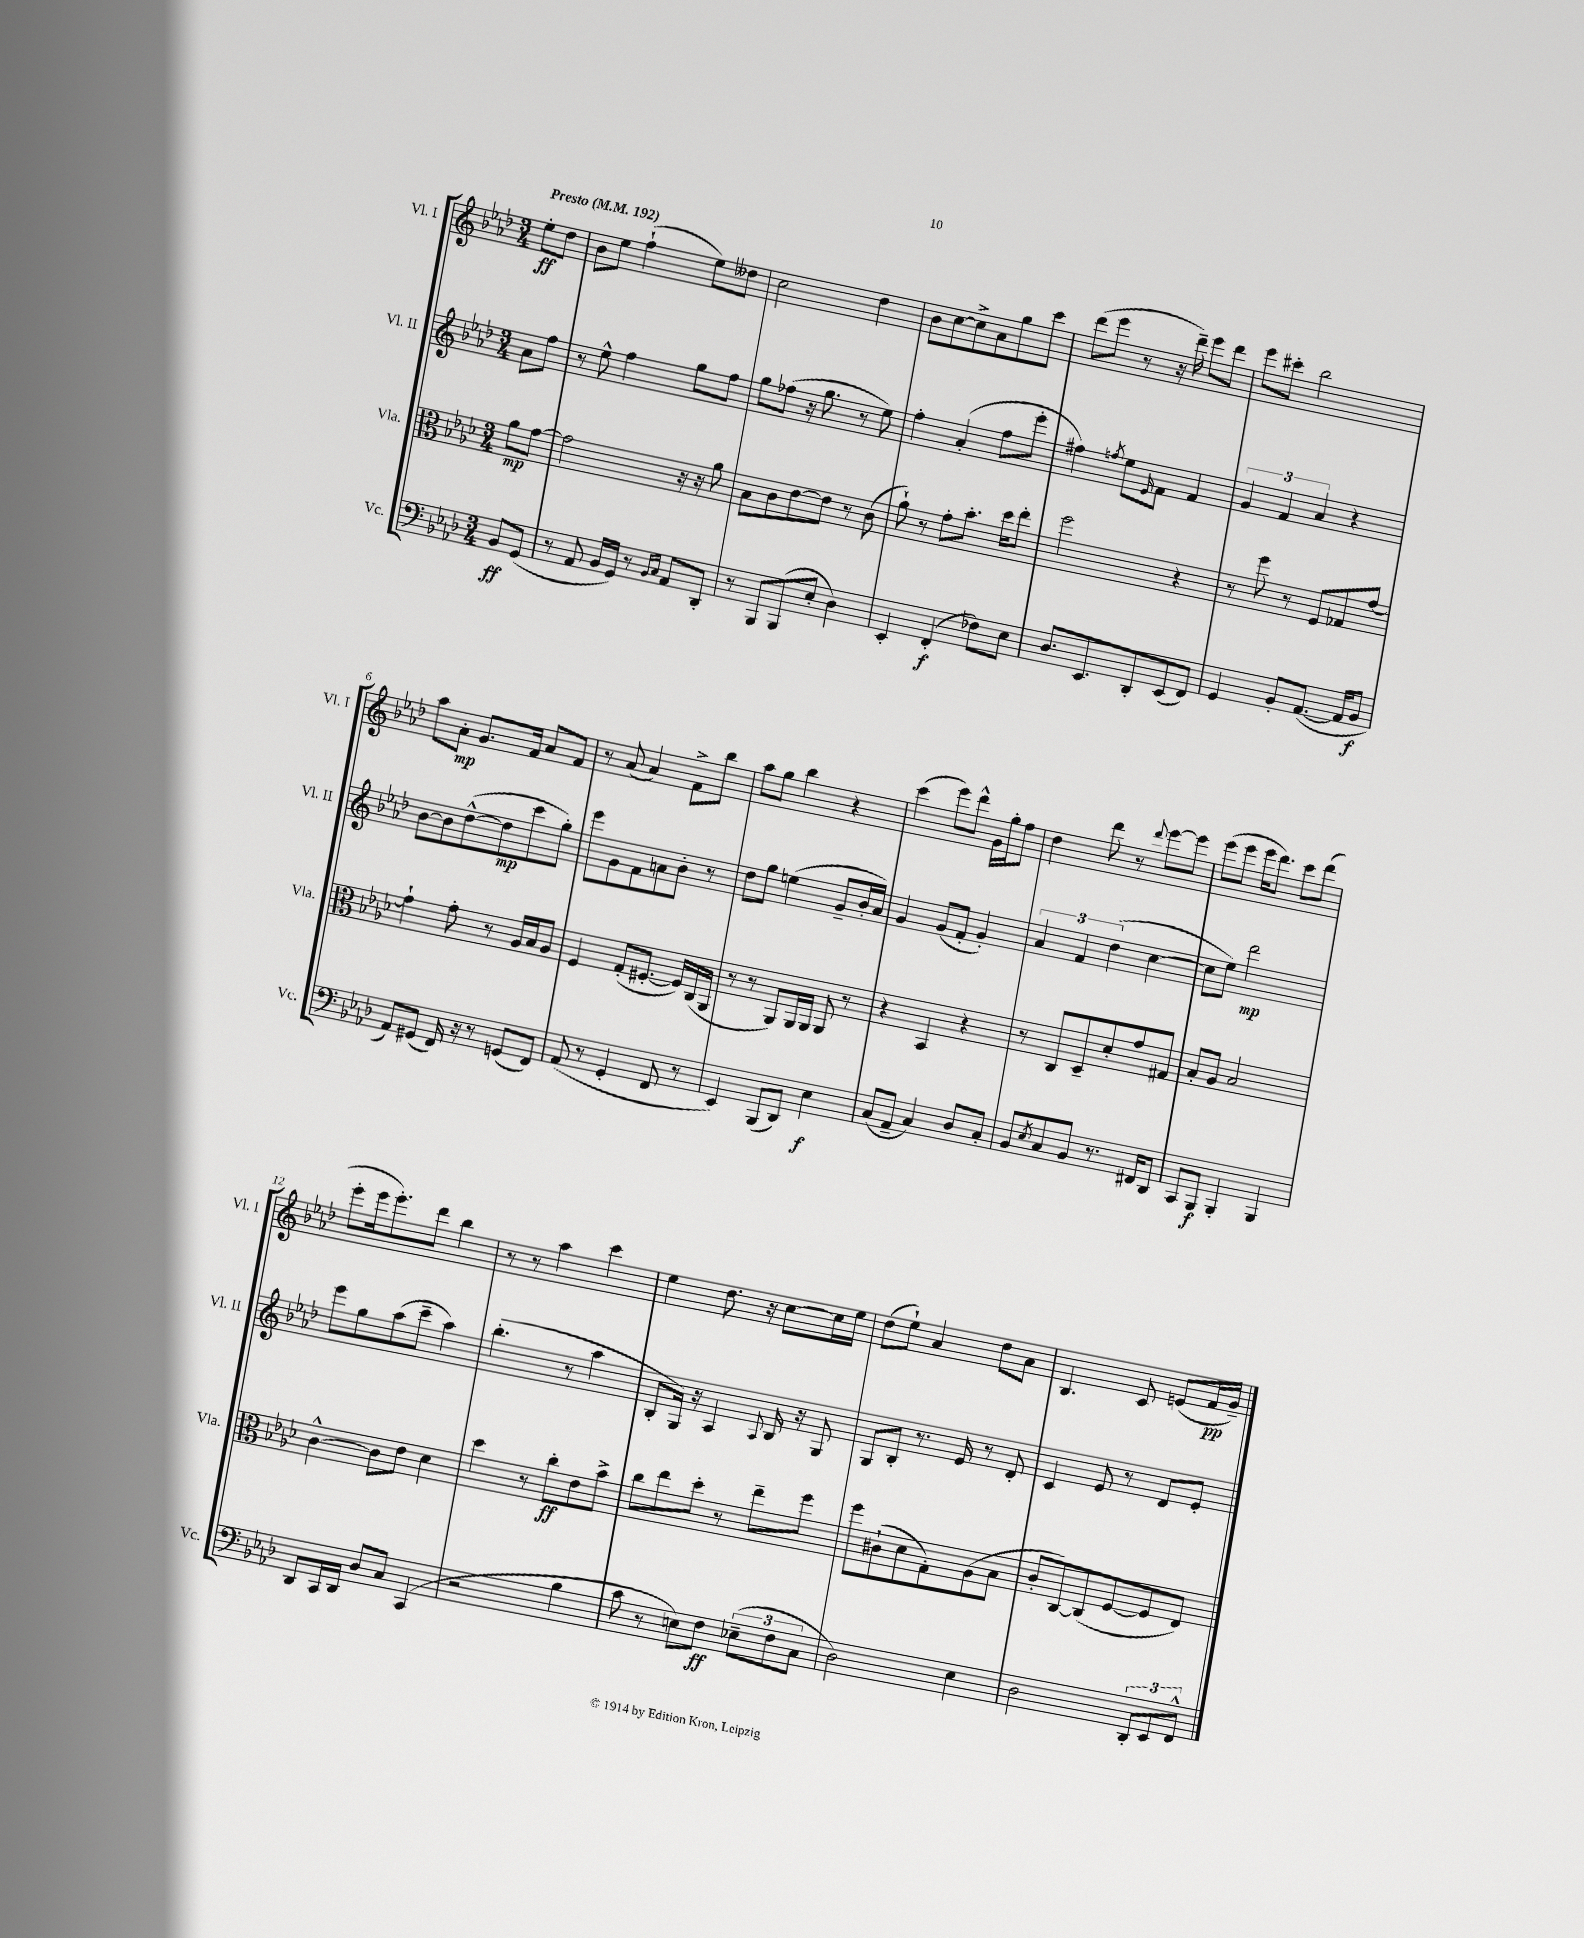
<<
\new StaffGroup <<
\new Staff = "s0" \with { instrumentName = "Vl. I" shortInstrumentName = "Vl. I" } {
    \clef treble \key aes \major \numericTimeSignature \time 3/4 \partial 4 \tempo "Presto" 4 = 192
    ees''8-.\ff des''8 |
    bes'8 ees''8 f''4-!( ees''8) deses''8 |
    c''2 des''4 |
    bes'8 c''8~ c''8-> aes'8 g''8 c'''8 |
    des'''8( ees'''8 r8 r16 des'''16--) ees'''8 des'''8 |
    ees'''8 cis'''8-. bes''2 |
    aes''8 aes'8-.\mp g'8. f'16 aes'8 f'8 |
    r8 aes'8( aes'4) f'8-> bes''8 |
    aes''8 g''8 bes''4 r4 |
    c'''4( ees'''8) des'''8-^ g'16 g''16-. f''8 |
    des''4 des'''8 r8 \appoggiatura { des'''8 } ees'''8~ ees'''8 |
    ees'''8( ees'''8 ees'''16 des'''8.) c'''8 des'''8( |
    ees'''8-. ees'''16 ees'''8.-.) des'''8 bes''4 |
    r8 r8 aes''4 c'''4 |
    ees''4 des''8. r16 c''8~ c''16 ees''16 |
    des''8( ees''8-!) aes'4 des''8 aes'8 |
    bes4. c'8 e'8( f'16\pp g'16--) \bar "|." |
}
\new Staff = "s1" \with { instrumentName = "Vl. II" shortInstrumentName = "Vl. II" } {
    \clef treble \key aes \major \numericTimeSignature \time 3/4 \partial 4
    aes'8 f''8 |
    r8 ees''8-^ f''4 g''8 f''8 |
    g''8 fes''8( r16 g''8. r8 ees''8) |
    f''4-. aes'4-.( f''8 ees'''8-. |
    fis''4) \acciaccatura { f''8 } ees''8 \grace { ees'16 } f'8 f'4 |
    \tuplet 3/2 { g'4 f'4 aes'4 } r4 |
    bes'8~ bes'8 des''8~-^( des''8\mp c'''8 g''8-.) |
    ees'''8 g'8 f'8 a'8 bes'8-. r8 |
    des''8 g''8 e''4( g'8-- bes'16-. aes'16) |
    g'4 g'8( f'8-. g'4-.) |
    \tuplet 3/2 { aes'4 f'4 des''4( } c''4~ |
    c''8 ees''8) des'''2\mp |
    ees'''8 g''8 aes''8( c'''8-- aes''4) |
    bes''4.-.( r8 aes''4 |
    bes8-. g16) r16 aes4 \appoggiatura { aes8 } bes16 r16 g8 |
    g8 bes8-. r8. ees'16 r8 des'8-. |
    c'4 ees'8 r8 des'8 ees'8-. \bar "|." |
}
\new Staff = "s2" \with { instrumentName = "Vla." shortInstrumentName = "Vla." } {
    \clef alto \key aes \major \numericTimeSignature \time 3/4 \partial 4
    aes'8\mp g'8~ |
    g'2 r16 r16 aes'8 |
    bes8 c'8 ees'8~ ees'8 r8 c'8( |
    aes'8-!) r8 g'8-. bes'8.-. des''16 ees''8-. |
    f''2 r4 |
    r8 f''8 r8 f8 ges8 g'8~ |
    g'4-! g'8-. r8 aes16 bes16 aes8 |
    f4 g8-.( fis8.~-. fis16) c16( aes,16 |
    r8 r8 aes,8) aes,16 aes,16 aes,8 r8 |
    r4 bes,4 r4 |
    r8 c8 des8-- des'8-. g'8 gis8 |
    bes8-. aes8 bes2 |
    c'4~-^ c'8 ees'8 des'4 |
    des''4 r8 c''8-.\ff ees'8 bes'8-> |
    c''8 ees''8 des''8-. r8 ees''8-- f''8 |
    f''8 cis'8-!( des'8 g8-.) aes8( bes8 |
    c'8-. c8~) c8( f8~ f8 ees8) \bar "|." |
}
\new Staff = "s3" \with { instrumentName = "Vc." shortInstrumentName = "Vc." } {
    \clef bass \key aes \major \numericTimeSignature \time 3/4 \partial 4
    bes,8\ff g,8( |
    r8 aes,8 bes,16 g,16) r8 \grace { bes,16 c16 } aes,8 des,8-. |
    r8 bes,,8 bes,,8( ees8-. des4) |
    ees,4-. f,4-.\f( fes8) ees8 |
    des8. ees,8. des,8-. ees,8( f,8) |
    g,4 bes,8-. aes,8.~( aes,16 bes,8\f |
    aes,8) gis,8( f,16) r16 r8 g,8( f,8) |
    aes,8( r8 g,4-. f,8 r8 |
    ees,4) bes,,8( des,8) ees4\f |
    c8( aes,8-- c4) des8 c8-. |
    bes,8 \acciaccatura { ees8 } c8 bes,8 r8. fis,16 des,8 |
    c,8 bes,,8\f bes,,4-. bes,,4 |
    des,8 c,16 des,16 des8 c8 c,4( |
    r2 bes4 |
    c'8 r8 e8) f8\ff \tuplet 3/2 { ees8--( f8 c8 } |
    des2) ees4 |
    des2 \tuplet 3/2 { des,8-. ees,8 f,8-^ } \bar "|." |
}
>>
>>
